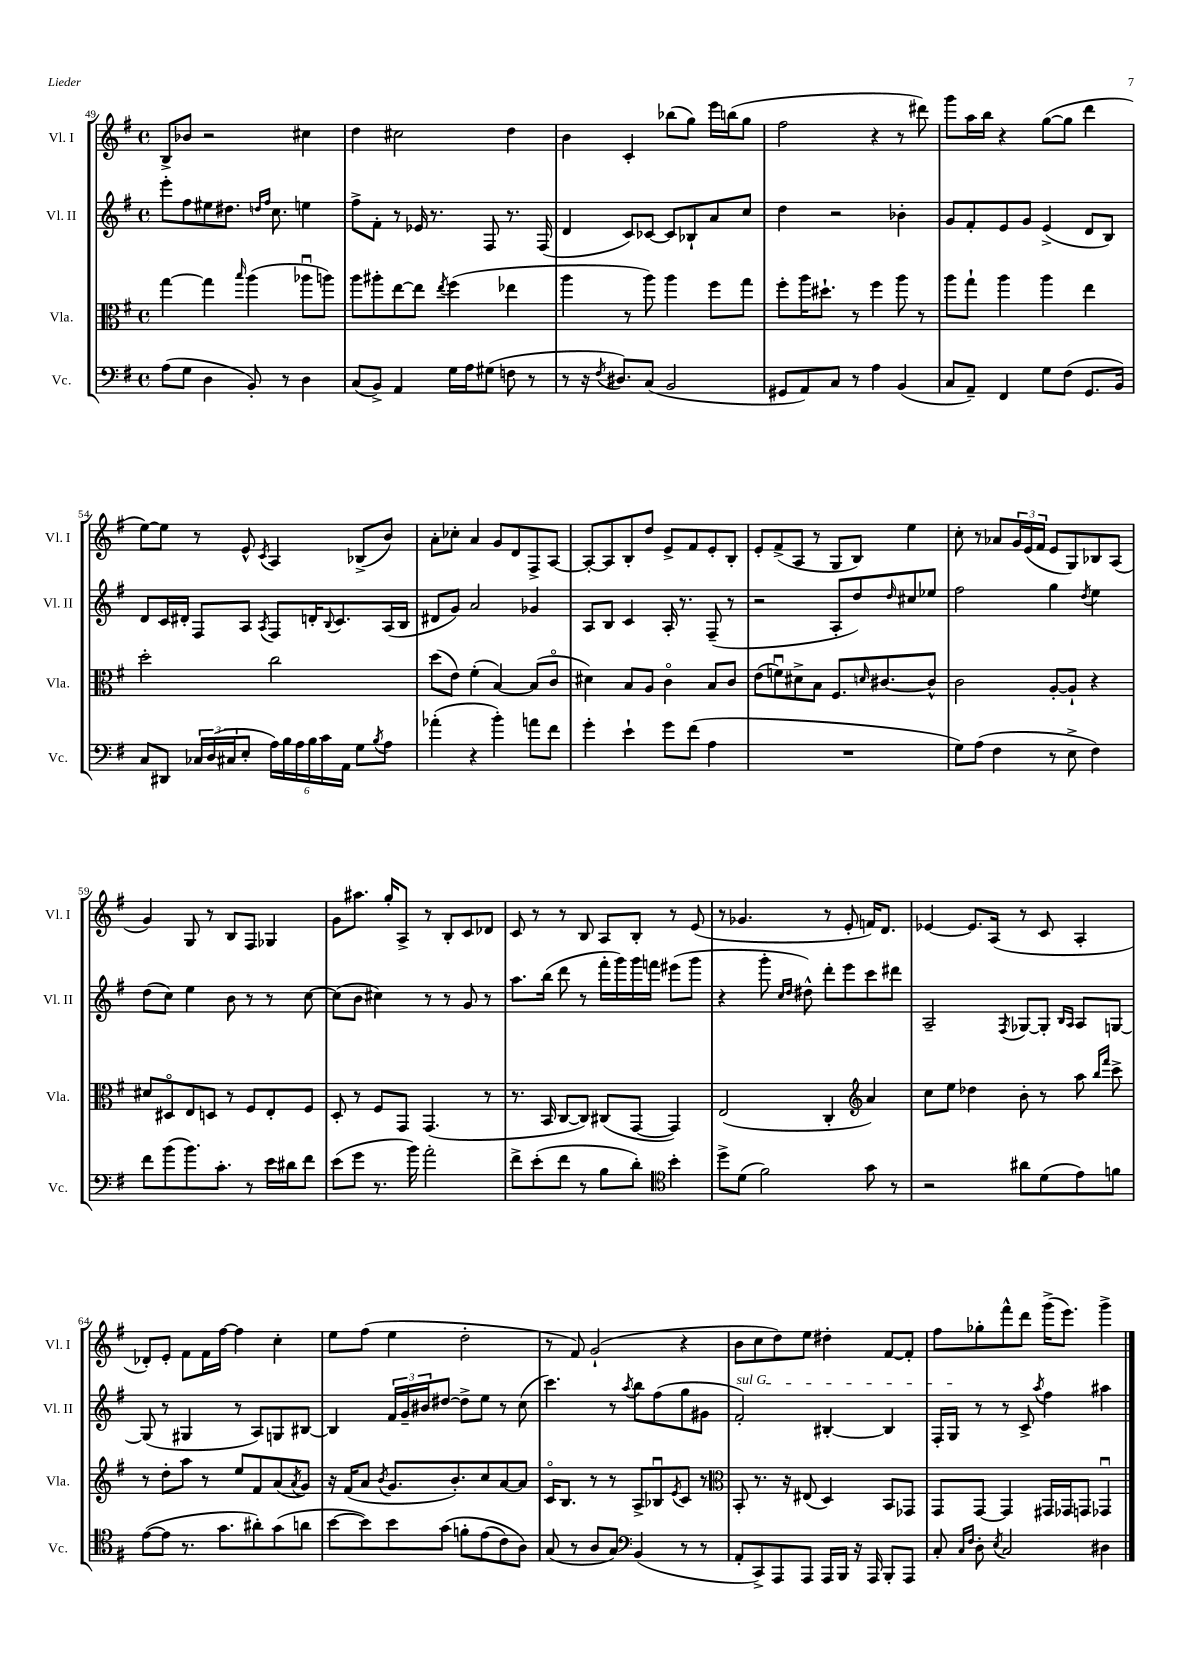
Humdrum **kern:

**kern	**kern	**kern	**kern
*staff4	*staff3	*staff2	*staff1
*clefF4	*clefC3	*clefG2	*clefG2
*k[f#]	*k[f#]	*k[f#]	*k[f#]
*M4/4	*M4/4	*M4/4	*M4/4
*met(c)	*met(c)	*met(c)	*met(c)
(8A	[4gg	8eee'	8B^
8G	.	8ff#	8b-
4D	4gg]	8ee#	2r
.	.	8.dd#	.
.	16qqbb	.	.
8BB')	(4aa	.	.
.	.	16qqdd	.
.	.	16qqff#	.
.	.	8.cc	.
8r	.	.	.
4D	8aa-u	4ee	4cc#
.	8aa)	.	.
=	=	=	=
(8C	8aa	8ff#^	4dd
8BB^)	8aa#'	8f#'	.
4AA	[8ee	8r	2cc#
.	8ee]	16e-	.
.	.	8.r	.
.	8qee	.	.
16G	(4ff#	.	.
16A	.	.	.
(8G#	.	8F#	.
8F	4ee-	8.r	4dd
8r	.	.	.
.	.	(16F#	.
=	=	=	=
8r	4aa	4d	4b
16r	.	.	.
8qF#	.	.	.
8.D#)	.	.	.
.	8r	8c)	4c'
(8C	8aa)	[8c-	.
2BB	4aa	8c-]	(8bb-
.	.	8B-`	8gg)
.	8ff#	8a	16eee
.	.	.	(16bb
.	8gg	8cc	8gg
=	=	=	=
8GG#	8ff#'	4dd	2ff#
8AA)	16aa	.	.
.	8.dd#`	.	.
8C	.	2r	.
8r	8r	.	.
4A	4ff#	.	4r
(4BB	8aa	4b-'	8r
.	8r	.	8ddd#)
=	=	=	=
8C	8aa	8g	8ggg
8AA~)	8gg`	8f#'	16aa
.	.	.	16bb
4FF#	4aa	8e	4r
.	.	8g	.
8G	4aa	(4e^	([8gg
(8F#	.	.	8gg]
8.GG	4ee	8d	4ddd
.	.	8B)	.
16BB)	.	.	.
=	=	=	=
8C	2dd'	8d	[8ee)
8DD#	.	16c	8ee]
.	.	16d#'	.
24C-	.	8F#	8r
(24D	.	.	.
24C#	.	.	.
8E'	.	8A	8e^^
.	.	8qA	8qc
24A)	2cc	8F#	4A
24B	.	.	.
24A	.	.	.
24B	.	16d'	.
24c	.	.	.
.	.	8qqB	.
.	.	8.c	.
24AA	.	.	.
8G	.	.	(8B-^
8qB	.	.	.
8A	.	(16A	8b)
.	.	16B	.
=	=	=	=
(4a-'	(8dd	8d#	8a'
.	8e)	8g)	8cc-'
4r	(4f#'	2a	4a
4b')	[4B)	.	8g
.	.	.	8d
8a	(8B]	4g-	8F#^
8f#	8co	.	[8A
=	=	=	=
4g'	4d#)	8A	8A'_
.	.	8B	8A]
4e`	8B	4c	8B'
.	8A	.	8dd
8g	4co	16A'	8e^
.	.	8.r	.
(8f#	.	.	8f#
4A	8B	(8F#~	8e'
.	8c	8r	8B'
=	=	=	=
1r	(8e	2r	8e'
.	8fu)	.	(8f#^
.	8d#^	.	8A
.	8B	.	8r
.	8.F#	8A'	8G
.	.	8dd)	8B)
.	16qqd	.	.
.	[8.c#	.	.
.	.	16qqdd	.
.	.	8cc#	4ee
.	8c#^^]	8ee-	.
=	=	=	=
8G)	2c	2ff#	8cc'
(8A	.	.	8r
4F#	.	.	8a-
.	.	.	24g
.	.	.	(24e
.	.	.	24f#
8r	[8A'	4gg	8e
8E^	8A`]	.	8G)
.	.	8qdd	.
4F#)	4r	4ee	8B-
.	.	.	(8A
=	=	=	=
8f#	8d#	(8dd	4g)
(8b	8D#o	8cc)	.
8.b)	8E	4ee	8G
.	8D	.	8r
8.c'	.	.	.
.	8r	8b	8B
8r	8F#	8r	8F#
16e	8E'	8r	4G-
16d#	.	.	.
8f#	8F#	[8cc	.
=	=	=	=
(8e	8D'	(8cc]	8g
8g	8r	8b	8.aa#
8.r	8F#	4cc#)	.
.	.	.	16gg'
.	8GG	.	8A^
16b)	.	.	.
2a'	(4.GG	8r	8r
.	.	8r	8B'
.	.	8g	8c
.	8r	8r	8d-
=	=	=	=
8f#^	8.r	8.aa	8c
(8e'	.	.	8r
.	16BB	(16bb	.
8f#	[8C	8ddd	8r
8r	8C])	8r	8B
8B	(8C#	16fff#'	8A
.	.	16ggg)	.
8d')	[8GG	16ggg	8B'
.	.	16fff	.
*clefC4	*	*	*
4b'	4GG])	(8eee#	8r
.	.	8ggg	(8e
=	=	=	=
8dd^	(2E	4r	8r
(8d	.	.	4.g-
2f#)	.	8ggg'	.
.	.	16qqcc	.
.	.	16qqdd	.
.	.	8dd#^^)	.
.	4C'	8ddd'	8r
.	.	8eee	8e'
*	*clefG2	*	*
8g	4a)	8ccc	16f)
.	.	.	8.d
8r	.	8ddd#	.
=	=	=	=
2r	8cc	2A~	[4e-
.	8ee	.	.
.	4dd-	.	8.e-]
.	.	.	(16A
.	.	8qF#	.
8a#	8b'	[8G-	8r
(8d	8r	8G-']	8c
.	.	16qqB	.
.	.	16qqA	.
8e)	8aa	8A	4A'
.	16qqbb	.	.
.	16qqfff#	.	.
8f	8ccc^	[8G	.
=	=	=	=
([8e	8r	(8G]	8d-')
8e]	8dd'	8r	8e'
8.r	8aa	4G#	8f#
.	8r	.	16f#
8.g	.	.	[16ff#
.	8ee	8r	4ff#]
8a#')	8f#	8A)	.
(8g	(8a	8G	4cc'
.	8qa	.	.
8a	8g)	[8B#	.
=	=	=	=
[8b	16r	4B#]	8ee
.	(16f#	.	.
8b])	8a	.	(8ff#
.	8qb	.	.
8b	8.g	24f#	4ee
.	.	24g~	.
.	.	24b#	.
&(8g	.	[8dd#	.
.	8.b')	.	.
8f'	.	8dd#^]	2dd'
(8e	8cc	8ee	.
8c)	[8a	8r	.
8A&)	8a]	(8cc	.
=	=	=	=
(8G	16co	4.ccc)	8r
.	8.B	.	.
8r	.	.	8f#)
8A	8r	.	(2g`
8G)	8r	8r	.
*clefF4	*	*	*
.	.	8qaa	.
(4BB	8A^	8bb	.
.	8B-u	(8ff#	.
.	8qe	.	.
8r	8c	8gg	4r
8r	8r	8g#	.
=	=	=	=
*	*clefC3	*	*
8AA'	8BB'	2f#')	8b
8CC^)	8.r	.	8cc
8AAA	.	.	8dd)
.	16r	.	.
8AAA	(8E#	.	8ee
16AAA	4D)	[4B#'	4dd#'
16BBB	.	.	.
16r	.	.	.
16AAA	.	.	.
8BBB'	8BB	4B#]	[8f#
8AAA	8GG-	.	8f#']
=	=	=	=
8C'	8GG	16F#'	8ff#
.	.	16G	.
16qqC	.	.	.
16qqF#	.	.	.
8D'	[8GG	8r	8gg-'
8qE	.	.	.
2C	4GG]	8r	8fff#^^
.	.	8c^	8ddd
.	.	8qaa	.
.	16GG#	4ff#	(16ggg^
.	16GG-	.	8.eee)
.	8GG	.	.
4D#	4GG-u	4aa#	4ggg^
==	==	==	==
*-	*-	*-	*-
